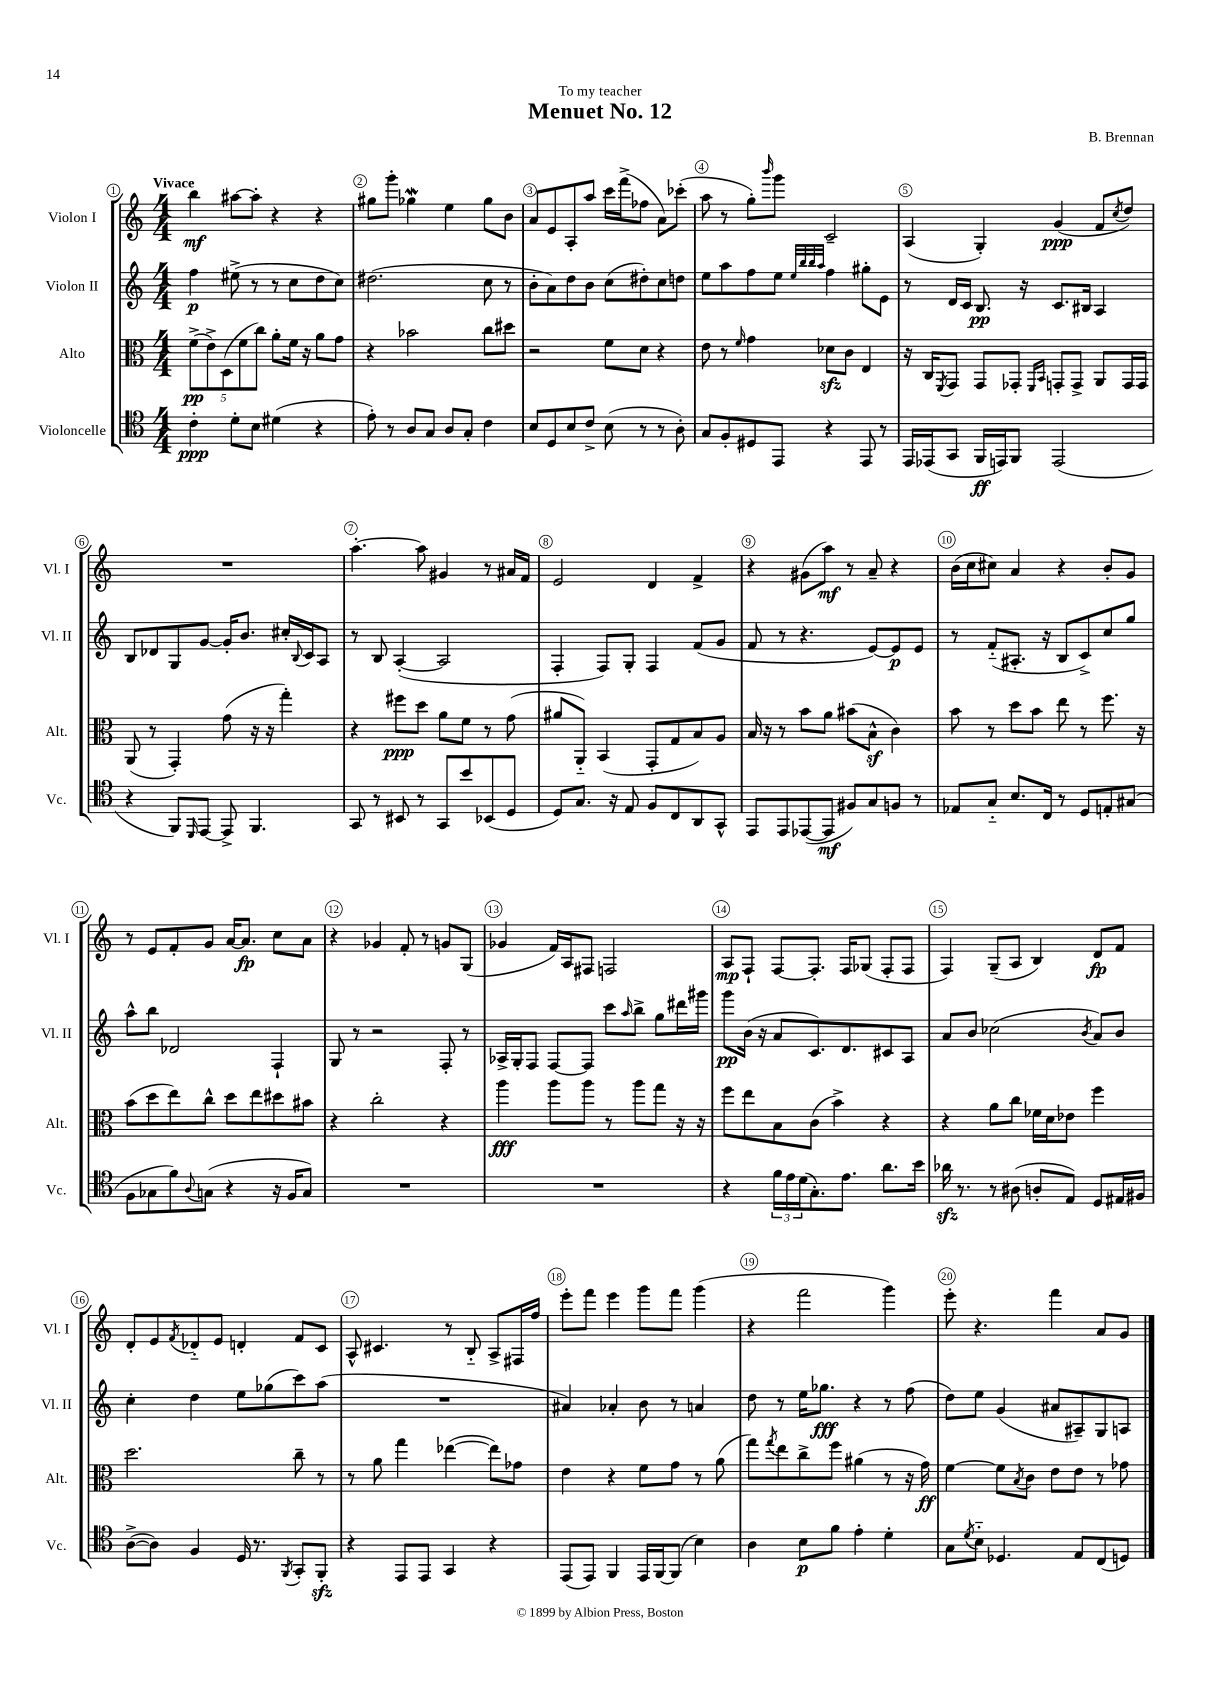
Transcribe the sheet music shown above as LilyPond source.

\header { title = "Menuet No. 12" composer = "B. Brennan" dedication = "To my teacher" }
<<
\new StaffGroup <<
\new Staff = "s0" \with { instrumentName = "Violon I" shortInstrumentName = "Vl. I" } {
    \clef treble \key c \major \numericTimeSignature \time 4/4 \tempo "Vivace"
    b''4\mf ais''8~ ais''8-. r4 r4 |
    gis''8 g'''8-. ges''4\mordent e''4 ges''8 b'8 |
    a'8 e'8 a8-. a''8 c'''16 f'''16->( fes''8 a'8) ces'''8-.( |
    a''8 r8 g''8-.) \grace { b'''16 } g'''8 c'2-- |
    a4( g4-.) g'4\ppp( f'8 \acciaccatura { c''8 } d''8) |
    R1 |
    a''4.~-. a''8 gis'4 r8 ais'16 f'16 |
    e'2 d'4 f'4-> |
    r4 gis'8( a''8\mf) r8 a'8-- r4 |
    b'16( c''16 cis''8) a'4 r4 b'8-. g'8 |
    r8 e'8 f'8-. g'8 a'16~ a'8.\fp c''8 a'8 |
    r4 ges'4 f'8-. r8 g'8 g8( |
    ges'4 f'16) a16 fis8 f2 |
    a8\mp f8-! f8~ f8.-. f16 ges8( f8-. f8 |
    f4) g8--( a8 b4) d'8\fp f'8 |
    d'8-. e'8 \acciaccatura { f'8 } des'8-_ e'8 d'4-. f'8 c'8 |
    a8-^ cis'4. r8 b8-_ a8-> fis16 f''16 |
    e'''8-. f'''8 e'''4 g'''8 f'''8 g'''4( |
    r4 f'''2 g'''4) |
    e'''8-. r4. f'''4 a'8 g'8 \bar "|." |
}
\new Staff = "s1" \with { instrumentName = "Violon II" shortInstrumentName = "Vl. II" } {
    \clef treble \key c \major \numericTimeSignature \time 4/4
    f''4\p eis''8->( r8 r8 c''8 d''8 c''8) |
    dis''2.( c''8 r8 |
    b'8-. a'8) d''8 b'8 c''8( dis''8-.) c''8 d''8 |
    e''8 a''8 f''8 e''8 \grace { e''32 b''32 b''32 a''32 } f''4 gis''8-. e'8 |
    r8 d'16 c'16 b8.\pp r16 c'8. bis16 a4 |
    b8 des'8 g8 g'8~ g'16-. b'8. cis''16-. \appoggiatura { b8 } c'16 a8 |
    r8 b8 a4~-.( a2 |
    f4-. f8) g8-. f4 f'8( g'8 |
    f'8 r8 r4. e'8~) e'8\p e'8 |
    r8 f'8-_( ais8.-. r16 b8 c'8->) c''8 g''8 |
    a''8-^ b''8 des'2 f4-! |
    g8 r8 r2 f8-. r8 |
    aes16-> g16-. f8 f8~ f8 c'''8 \grace { a''16 } b''8-> g''8 dis'''16 gis'''16 |
    g'''8\pp b'16( r16 a'8 c'8.) d'8. cis'8 a8 |
    a'8 b'8 ces''2( \acciaccatura { b'8 } a'8) b'8 |
    c''4-. d''4 e''8 ges''8( c'''8) a''8( |
    R1 |
    ais'4) aes'4-. b'8 r8 a'4 |
    d''8 r8 e''16 ges''8.\fff r4 r8 f''8( |
    d''8) e''8 g'4( ais'8 ais8--) g8 a8 \bar "|." |
}
\new Staff = "s2" \with { instrumentName = "Alto" shortInstrumentName = "Alt." } {
    \clef alto \key c \major \numericTimeSignature \time 4/4
    \tuplet 5/4 { f'8->\pp( e'8->) d8( f'8 c''8) } a'8-. f'16 r16 a'8 g'8 |
    r4 bes'2 c''8 dis''8 |
    r2 f'8 d'8 r4 |
    e'8 r8 \grace { f'16 } g'4 des'8\sfz c'8 e4 |
    r16 c16 \acciaccatura { f,8 } g,8 g,8 ges,8-. \grace { f,16 b,16 } g,8-. g,8-> a,8 g,16 g,16 |
    a,8( r8 g,4-.) g'8( r16 r16 g''4-.) |
    r4 fis''8\ppp d''8 a'8 f'8 r8 g'8( |
    ais'8 a,8-_) b,4( g,8-. g8 b8) a8 |
    b16 r16 r8 b'8 a'8 bis'8( b8-^\sf c'4) |
    b'8 r8 d''8 b'8 e''8 r8 f''8. r16 |
    b'8( d''8 e''8) c''8-^ d''8 e''8 dis''8 bis'8 |
    r4 c''2-. r4 |
    a''4\fff a''8 a''8 r8 a''8 g''8 r16 r16 |
    f''8 e''8 b8 c'8( b'4->) r4 |
    r4 a'8 c''8 fes'16 d'16 ees'8 f''4 |
    d''2. c''8-- r8 |
    r8 a'8 g''4 ees''4~( ees''8) ges'8 |
    e'4 r4 f'8 g'8 r8 a'8( |
    g''8) \acciaccatura { g''8 } e''8 c''8-> f''8 ais'4( r8 r16 g'16\ff) |
    f'4~ f'8 \acciaccatura { b8 } c'8 e'8 e'8 r8 ges'8 \bar "|." |
}
\new Staff = "s3" \with { instrumentName = "Violoncelle" shortInstrumentName = "Vc." } {
    \clef tenor \key c \major \numericTimeSignature \time 4/4
    c'4-.\ppp d'8-. b8 dis'4( r4 |
    e'8-.) r8 a8 g8 a8 g8-. c'4 |
    b8 d8 b8 c'8-> b8( r8 r8 a8-.) |
    g8 f8-. dis8 e,8 r4 e,8 r8 |
    e,16 ees,16( g,8 f,16\ff e,16) f,8 e,2( |
    r4 f,8) \grace { d,16 } e,8~ e,8-> f,4. |
    g,8 r8 bis,8 r8 g,8 b'8 bes,8( d8 |
    d8) g8. r16 e8 f8 c8 a,8 g,8-^ |
    e,8 e,8 ees,8~( ees,8\mf fis8) g8 f8 r8 |
    ees8 g8-_ b8. c16 r8 d8 e8-. gis8( |
    f8 ges8 f'8) \appoggiatura { a8 } g8( r4 r16 f16 g8) |
    R1 |
    R1 |
    r4 \tuplet 3/2 { f'16 e'16 d'16( } g8.-.) e'8. a'8. b'16 |
    aes'16\sfz r8. r8 ais8( a8-. e8) d8 eis16 fis16 |
    a8~->( a8) f4 d16 r8. \acciaccatura { f,8 } g,8-. f,8-.\sfz |
    r4 e,8 e,8 g,4 r4 |
    e,8( e,8) f,4 e,16 f,16~ f,8( b4) |
    a4 b8\p f'8 e'4-. d'4-. |
    g8 \acciaccatura { d'8 } b8-_ des4. e8 c8( d8) \bar "|." |
}
>>
>>
\layout { \context { \Score \override BarNumber.break-visibility = ##(#f #t #t) barNumberVisibility = #all-bar-numbers-visible \override BarNumber.stencil = #(make-stencil-circler 0.1 0.3 ly:text-interface::print) } }
